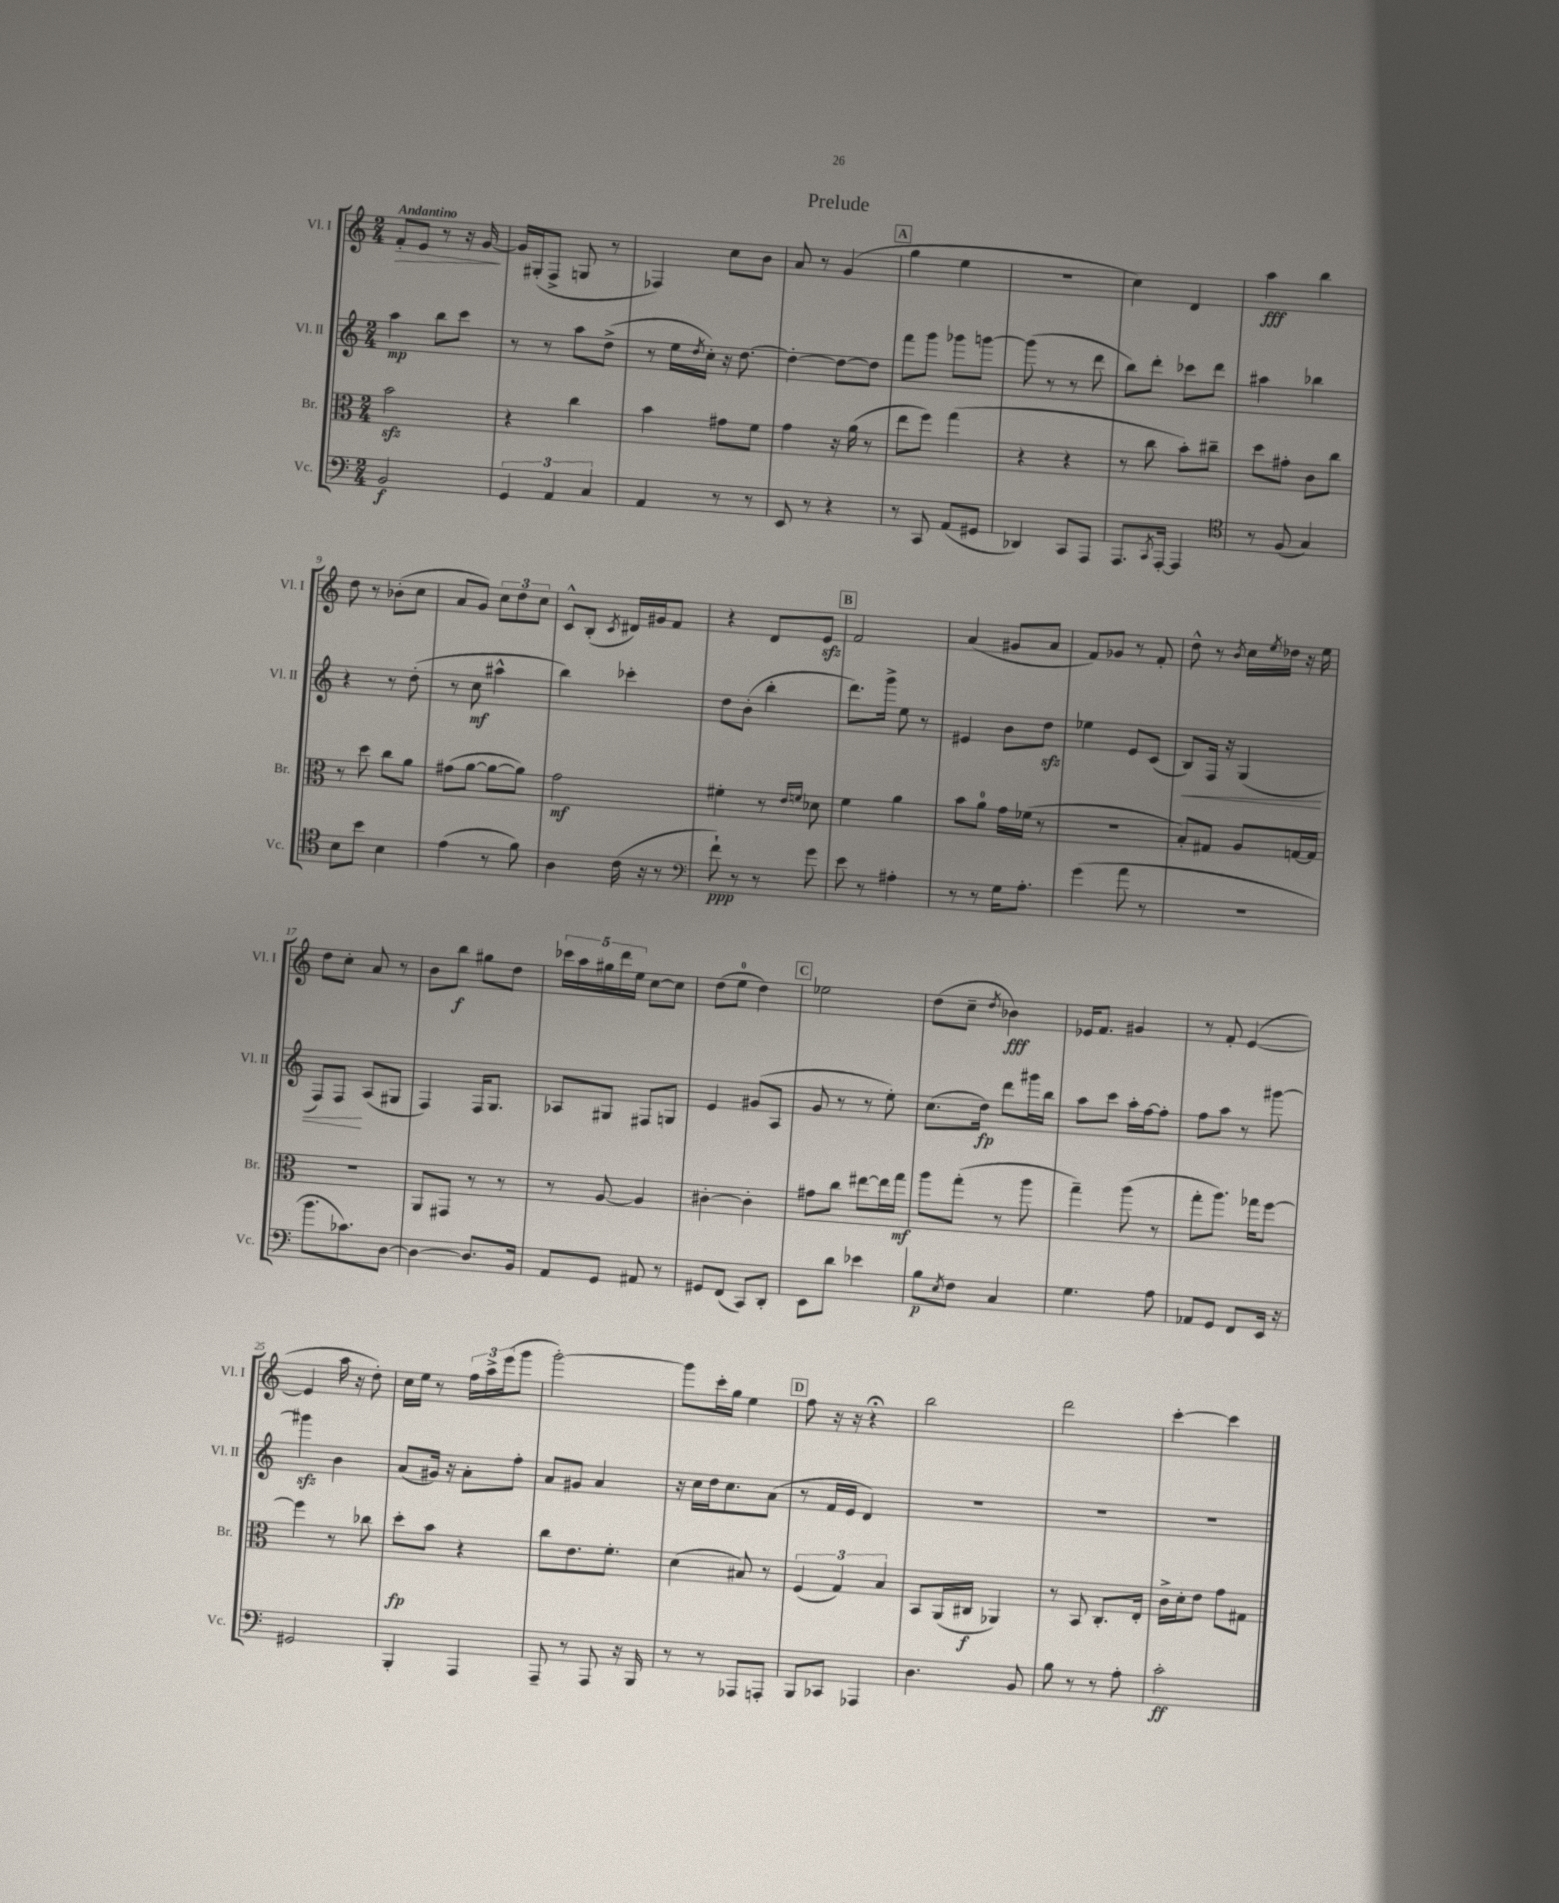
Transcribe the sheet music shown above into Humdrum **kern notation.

**kern	**kern	**kern	**kern
*staff4	*staff3	*staff2	*staff1
*clefF4	*clefC3	*clefG2	*clefG2
*k[]	*k[]	*k[]	*k[]
*M2/4	*M2/4	*M2/4	*M2/4
2BB	2b	4aa	8f'
.	.	.	8e
.	.	8bb	8r
.	.	8ccc	16r
.	.	.	[16g
=	=	=	=
6GG	4r	8r	16g]
.	.	.	(16G#'
.	.	8r	8F^
6AA	.	.	.
.	4cc	8aa	8G
6C	.	.	.
.	.	(8dd^	8r
=	=	=	=
4AA	4b	8r	4F-)
.	.	16ee	.
.	.	8qdd	.
.	.	16cc')	.
8r	8g#	16r	8cc
.	.	[8.dd	.
8r	8f	.	8b
=	=	=	=
8EE	4g	4dd'_	8a
8r	.	.	8r
4r	16r	8dd_	(4g
.	(16a	.	.
.	8r	8dd]	.
=	=	=	=
8r	8ee	8fff	4gg
8CC	8ff)	8ggg	.
(8AA	(4gg	8ggg-	4ee
8GG#	.	[8ggg	.
=	=	=	=
4DD-)	4r	(8ggg]	2r
.	.	8r	.
8CC	4r	8r	.
8AAA	.	8ddd	.
=	=	=	=
8.AAA	8r	8bb)	4cc)
.	8cc	8ddd'	.
8qCC	.	.	.
[16AAA'	.	.	.
4AAA]	8b')	8ccc-	4d
.	8cc#~	8ddd	.
=	=	=	=
*clefC4	*	*	*
8r	8dd	4aa#	4aa
(8F	8g#'	.	.
4G)	8c	4bb-	4bb
.	8cc	.	.
=	=	=	=
8B	8r	4r	8dd
8b	8dd	.	8r
4B	8cc	8r	(8b-'
.	8a	(8dd'	8cc
=	=	=	=
(4e	(8g#	8r	8a
.	[8a	8cc	8g)
8r	8a_	4aa#^^	12cc
.	.	.	12dd
8f)	8a])	.	.
.	.	.	12cc
=	=	=	=
4A	2g	4bb)	8c^^
.	.	.	(8B'
.	.	.	8qc
(16c	.	4ccc-'	16d#)
16r	.	.	16g#
8r	.	.	8f
=	=	=	=
*clefF4	*	*	*
8f`)	4f#'	8dd	4r
8r	.	(8b'	.
8r	8r	4bb'	8d
.	16qqe	.	.
.	16qqf	.	.
8g	8d-	.	8e
=	=	=	=
8e	4f	8.ddd)	2f
8r	.	.	.
.	.	16ggg^	.
4A#'	4a	8ee	.
.	.	8r	.
=	=	=	=
8r	8b	4e#	(4a
8r	8a	.	.
16G	16g	8b	8g#
8.A'	(16f-	.	.
.	8r	8dd	8a
=	=	=	=
(4g	2r	4ee-	8f)
.	.	.	8g-
8a	.	8e	8r
8r	.	(8c	8f'
=	=	=	=
2r	8B')	8B)	8dd^^
.	8G#	16F	8r
.	.	16r	.
.	.	.	8qb
.	8A	(4G	16cc
.	.	.	8qee
.	.	.	16dd-
.	[16G	.	16r
.	16G]	.	16ee
=	=	=	=
8.b	2r	8F)	8dd
.	.	8F	8cc'
8.c-)	.	.	.
.	.	(8A	8a
[8D	.	8G#	8r
=	=	=	=
4D_	8AA	4F)	8b
.	8GG#	.	8bb
8.D]	8r	16F	8gg#
.	.	8.G	.
.	8r	.	8dd
16BB	.	.	.
=	=	=	=
8AA	8r	8A-	20ccc-
.	.	.	20aa
.	.	.	20gg#
8GG	[8A	8G#	.
.	.	.	20ddd
.	.	.	20ee
8AA#	4A]	8F#	[8cc
8r	.	8G	8cc]
=	=	=	=
8GG#	[4c#'	4e	(8dd
(8FF	.	.	8ee
8CC)	4c#']	(8g#	4dd)
8DD'	.	8A	.
=	=	=	=
8EE	8g#	8g	2ee-
8d	8cc	8r	.
4e-	[8ee#	8r	.
.	16ee#]	8ee')	.
.	16gg	.	.
=	=	=	=
8B	8aa	(8.cc	(8dd
8qE	.	.	.
8F	(8gg'	.	8cc~
.	.	16dd)	.
.	.	.	8qdd
4C	8r	8ddd	4b-)
.	8aa	16ggg#	.
.	.	16bb	.
=	=	=	=
4.G	4gg~)	8aa	16e-
.	.	.	8.f
.	.	8ccc	.
.	(8aa	16aa'	4g#
.	.	[16ff	.
8A	8r	8ff']	.
=	=	=	=
8AA-	8gg'	8ff	8r
8GG	8.aa)	8aa	8f'
8FF	.	8r	([4e
.	16gg-	.	.
16EE	[8ff	[8ggg#	.
16r	.	.	.
=	=	=	=
2GG#	4ff]	4ggg#]	4e]
.	8r	4b	16aa
.	.	.	16r
.	8cc-	.	8dd')
=	=	=	=
4BBB'	8dd'	(8a	16cc
.	.	.	16ee
.	8b	16g#)	8r
.	.	16r	.
4AAA	4r	8a'	24ff
.	.	.	24aa^
.	.	.	(24eee
.	.	8ff'	8ggg
=	=	=	=
8AAA~	8cc	8a	[2ggg')
8r	8.e	8g#	.
8AAA	.	4a	.
.	8.f'	.	.
16r	.	.	.
16BBB	.	.	.
=	=	=	=
8r	(4d	16r	8ggg]
.	.	16cc	.
8r	.	16dd	16ccc'
.	.	8.cc	16gg
8AAA-	8B#)	.	4ee
8AAA'	8r	(8a	.
=	=	=	=
8BBB	(6F	8r	8ff
8CC-	.	16f	16r
.	6G)	.	.
.	.	16e	16r
4AAA-	.	4d)	4r;
.	6B	.	.
=	=	=	=
4.D	8BB	2r	2bb
.	(16AA	.	.
.	16C#	.	.
.	4AA-)	.	.
8BB	.	.	.
=	=	=	=
8B	8r	2r	2ddd
8r	8BB	.	.
8r	8.C'	.	.
8A'	.	.	.
.	16E'	.	.
=	=	=	=
2c'	16c^	2r	[4ccc'
.	16d'	.	.
.	8e	.	.
.	8g	.	4ccc]
.	8G#	.	.
==	==	==	==
*-	*-	*-	*-
